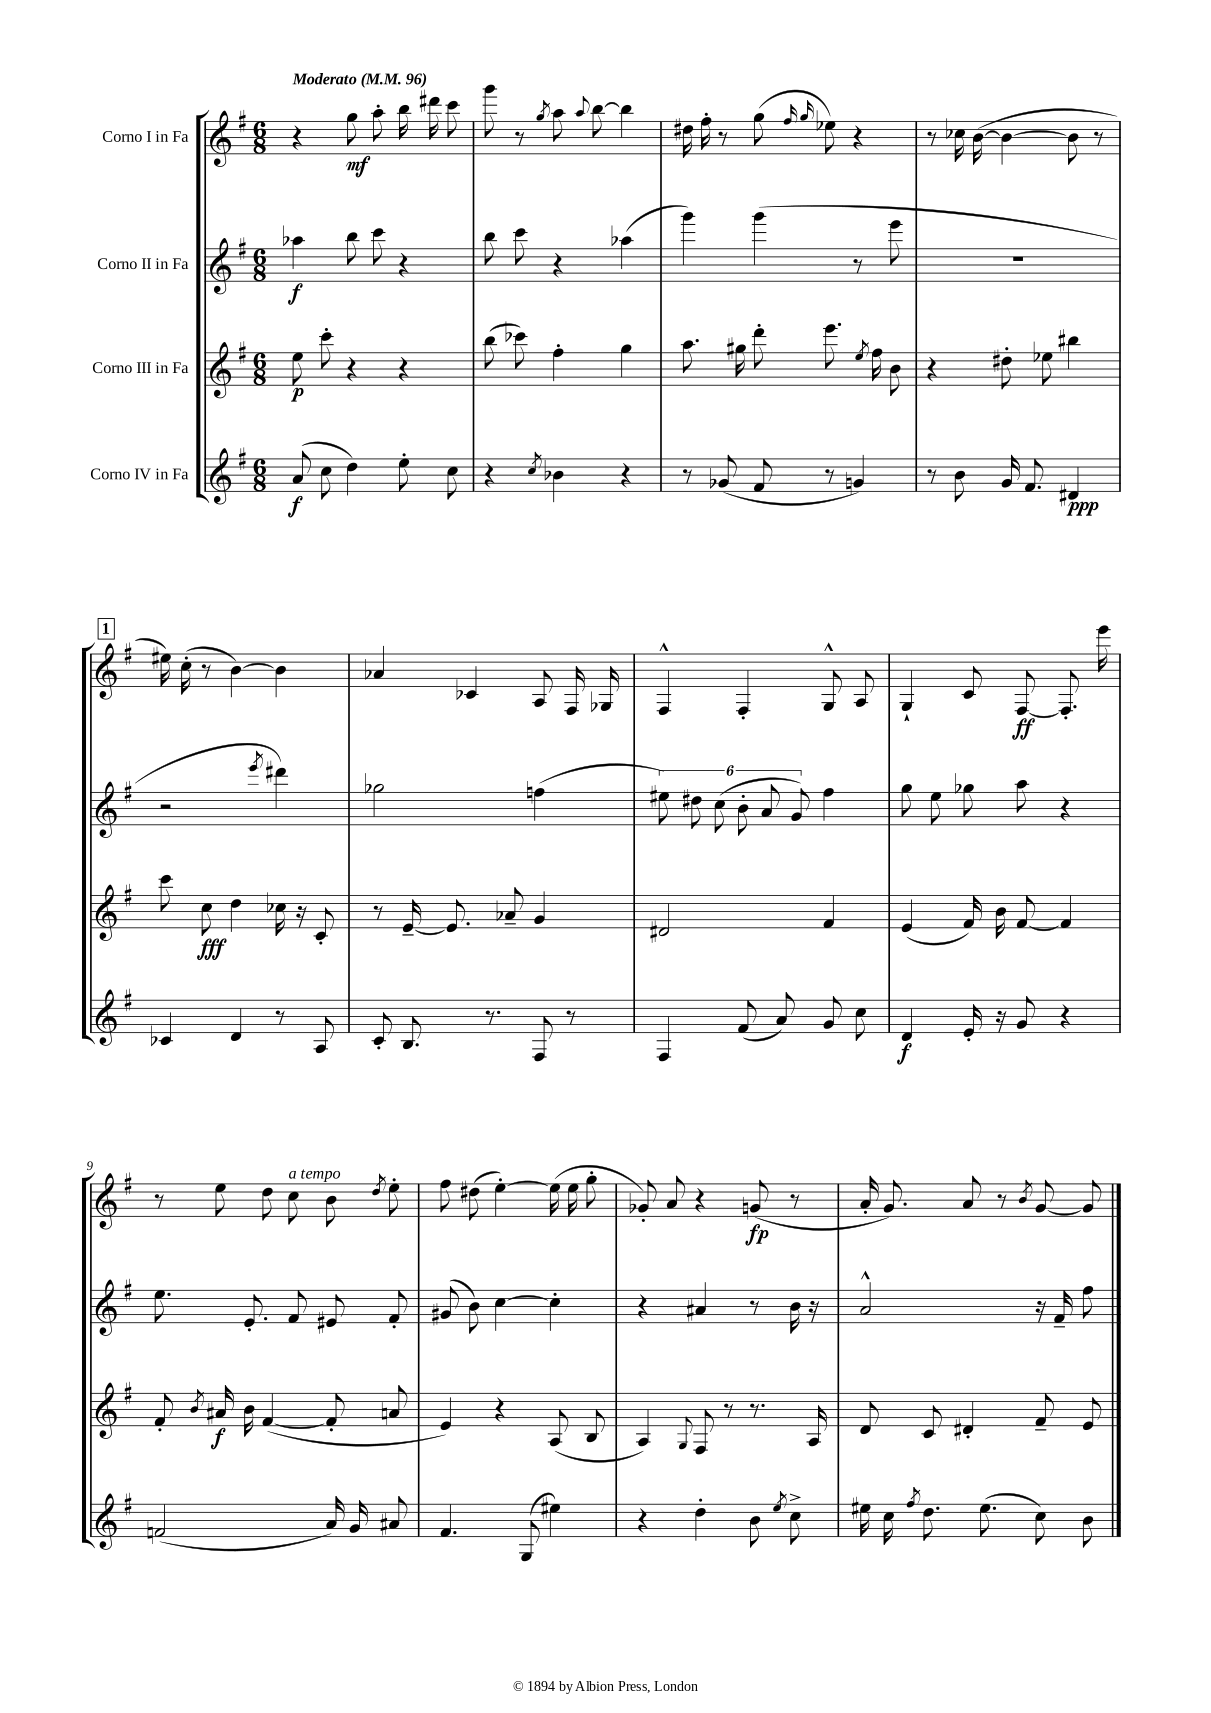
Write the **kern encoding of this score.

**kern	**dynam	**kern	**dynam	**kern	**dynam	**kern	**dynam
*part4	*part4	*part3	*part3	*part2	*part2	*part1	*part1
*staff4	*staff4	*staff3	*staff3	*staff2	*staff2	*staff1	*staff1
*I"Corno IV in Fa	*	*I"Corno III in Fa	*	*I"Corno II in Fa	*	*I"Corno I in Fa	*
*clefG2	*	*clefG2	*	*clefG2	*	*clefG2	*
*k[f#]	*	*k[f#]	*	*k[f#]	*	*k[f#]	*
*M6/8	*	*M6/8	*	*M6/8	*	*M6/8	*
*MM96	*	*MM96	*	*MM96	*	*MM96	*
=1	=1	=1	=1	=1	=1	=1	=1
!	!	!	!	!	!	!LO:TX:a:B:t=Moderato	!
(8a/	f	8ee\	p	4aa-X\	f	4r	.
8cc\	.	8ccc'\	.	.	.	.	.
4dd\)	.	4r	.	8bb\	.	8gg\	mf
.	.	.	.	8ccc\	.	8aa'\	.
8ee'\	.	4r	.	4r	.	16bb\	.
.	.	.	.	.	.	16ddd#X\	.
8cc\	.	.	.	.	.	8ccc\	.
=2	=2	=2	=2	=2	=2	=2	=2
4r	.	(8bb\	.	8bb\	.	8ggg\	.
.	.	8ccc-X\)	.	8ccc\	.	8r	.
8qcc/	.	.	.	.	.	8qgg/	.
4b-X\	.	4ff#'\	.	4r	.	8aa\	.
.	.	.	.	.	.	8qqaa/	.
.	.	.	.	.	.	[8bb\	.
4r	.	4gg\	.	(4aa-X\	.	4bb\]	.
=3	=3	=3	=3	=3	=3	=3	=3
8r	.	8.aa\	.	4ggg\)	.	16dd#X\	.
.	.	.	.	.	.	16ff#'\	.
(8g-X/	.	.	.	.	.	8r	.
.	.	16gg#X\	.	.	.	.	.
8f#/	.	8ddd'\	.	(4ggg\	.	(8gg\	.
.	.	.	.	.	.	16qqff#/	.
.	.	.	.	.	.	16qqgg/	.
8r	.	8.eee\	.	.	.	8ee-X\)	.
4gn/)	.	.	.	8r	.	4r	.
.	.	8qee/	.	.	.	.	.
.	.	16ff#\	.	.	.	.	.
.	.	8b\	.	8eee\	.	.	.
=4	=4	=4	=4	=4	=4	=4	=4
8r	.	4r	.	2.r	.	8r	.
8b\	.	.	.	.	.	16cc-X\	.
.	.	.	.	.	.	([16b\	.
16g/	.	8dd#X'\	.	.	.	4b\_	.
8.f#/	.	.	.	.	.	.	.
.	.	8ee-X\	.	.	.	.	.
4d#X/	ppp	4bb#X\	.	.	.	8b\]	.
.	.	.	.	.	.	8r	.
!!LO:LB:g=z
!!LO:REH:place=s1:t=1
=5	=5	=5	=5	=5	=5	=5	=5
4c-X/	.	8ccc\	.	2r	.	16ee#X\)	.
.	.	.	.	.	.	(16cc'\	.
.	.	8cc\	fff	.	.	8r	.
4d/	.	4dd\	.	.	.	[4b\)	.
.	.	.	.	8qeee/	.	.	.
8r	.	16cc-X\	.	4ddd#X\)	.	4b\]	.
.	.	16r	.	.	.	.	.
8A/	.	8c'/	.	.	.	.	.
=6	=6	=6	=6	=6	=6	=6	=6
8c'/	.	8r	.	2gg-X\	.	4a-X/	.
8.B/	.	[16e~/	.	.	.	.	.
.	.	8.e/]	.	.	.	.	.
.	.	.	.	.	.	4c-X/	.
8.r	.	.	.	.	.	.	.
.	.	8a-X~/	.	.	.	.	.
8F#/	.	4g/	.	(4ffn\	.	8A/	.
8r	.	.	.	.	.	16F#/	.
.	.	.	.	.	.	16G-X/	.
=7	=7	=7	=7	=7	=7	=7	=7
4F#/	.	2d#X/	.	12ee#X\)	.	4F#^^/	.
.	.	.	.	12dd#X\	.	.	.
.	.	.	.	(12cc\	.	.	.
(8f#/	.	.	.	12b'\	.	4F#'/	.
.	.	.	.	12a/	.	.	.
8a/)	.	.	.	.	.	.	.
.	.	.	.	12g/)	.	.	.
8g/	.	4f#/	.	4ff#\	.	8G^^/	.
8cc\	.	.	.	.	.	8A/	.
=8	=8	=8	=8	=8	=8	=8	=8
4d/	f	(4e/	.	8gg\	.	4G`/	.
.	.	.	.	8ee\	.	.	.
16e'/	.	16f#/)	.	8gg-X\	.	8c/	.
16r	.	16b\	.	.	.	.	.
8g/	.	[8f#/	.	8aa\	.	[8F#/	ff
4r	.	4f#/]	.	4r	.	8.F#'/]	.
.	.	.	.	.	.	16eee\	.
!!LO:LB:g=z
=9	=9	=9	=9	=9	=9	=9	=9
(2fn/	.	8f#'/	.	8.ee\	.	8r	.
.	.	8qb/	.	.	.	.	.
.	.	16a#X/	f	.	.	8ee\	.
.	.	16b\	.	8.e'/	.	.	.
.	.	([4f#/	.	.	.	8dd\	.
!	!	!	!	!	!	!LO:TX:a:i:t=a tempo	!
.	.	.	.	8f#/	.	8cc\	.
16a/)	.	8f#'/]	.	8e#X/	.	8b\	.
16g/	.	.	.	.	.	.	.
.	.	.	.	.	.	8qdd/	.
8a#X/	.	8an/	.	8f#'/	.	8ee'\	.
=10	=10	=10	=10	=10	=10	=10	=10
4.f#/	.	4e/)	.	(8g#X/	.	8ff#\	.
.	.	.	.	8b\)	.	(8dd#X\	.
.	.	4r	.	[4cc\	.	[4ee'\)	.
(8G/	.	.	.	.	.	.	.
4ee#X\)	.	(8A/	.	4cc'\]	.	(16ee\]	.
.	.	.	.	.	.	16ee\	.
.	.	8B/	.	.	.	8gg'\	.
=11	=11	=11	=11	=11	=11	=11	=11
4r	.	4A/)	.	4r	.	8g-X'/)	.
.	.	.	.	.	.	8a/	.
.	.	8qqG/	.	.	.	.	.
4dd'\	.	8F#/	.	4a#X/	.	4r	.
.	.	8r	.	.	.	.	.
8b\	.	8.r	.	8r	.	(8gn/	fp
8qee/	.	.	.	.	.	.	.
8cc^\	.	.	.	16b\	.	8r	.
.	.	16A/	.	16r	.	.	.
=12	=12	=12	=12	=12	=12	=12	=12
16ee#X\	.	8d/	.	2a^^/	.	16a'/	.
16cc\	.	.	.	.	.	8.g/)	.
8qff#/	.	.	.	.	.	.	.
8.dd\	.	8c/	.	.	.	.	.
.	.	4d#X'/	.	.	.	8a/	.
(8.ee#\	.	.	.	.	.	.	.
.	.	.	.	.	.	8r	.
.	.	.	.	.	.	8qb/	.
8cc\)	.	8f#~/	.	16r	.	[8g/	.
.	.	.	.	16f#~/	.	.	.
8b\	.	8e/	.	8ff#\	.	8g/]	.
==	==	==	==	==	==	==	==
*-	*-	*-	*-	*-	*-	*-	*-
